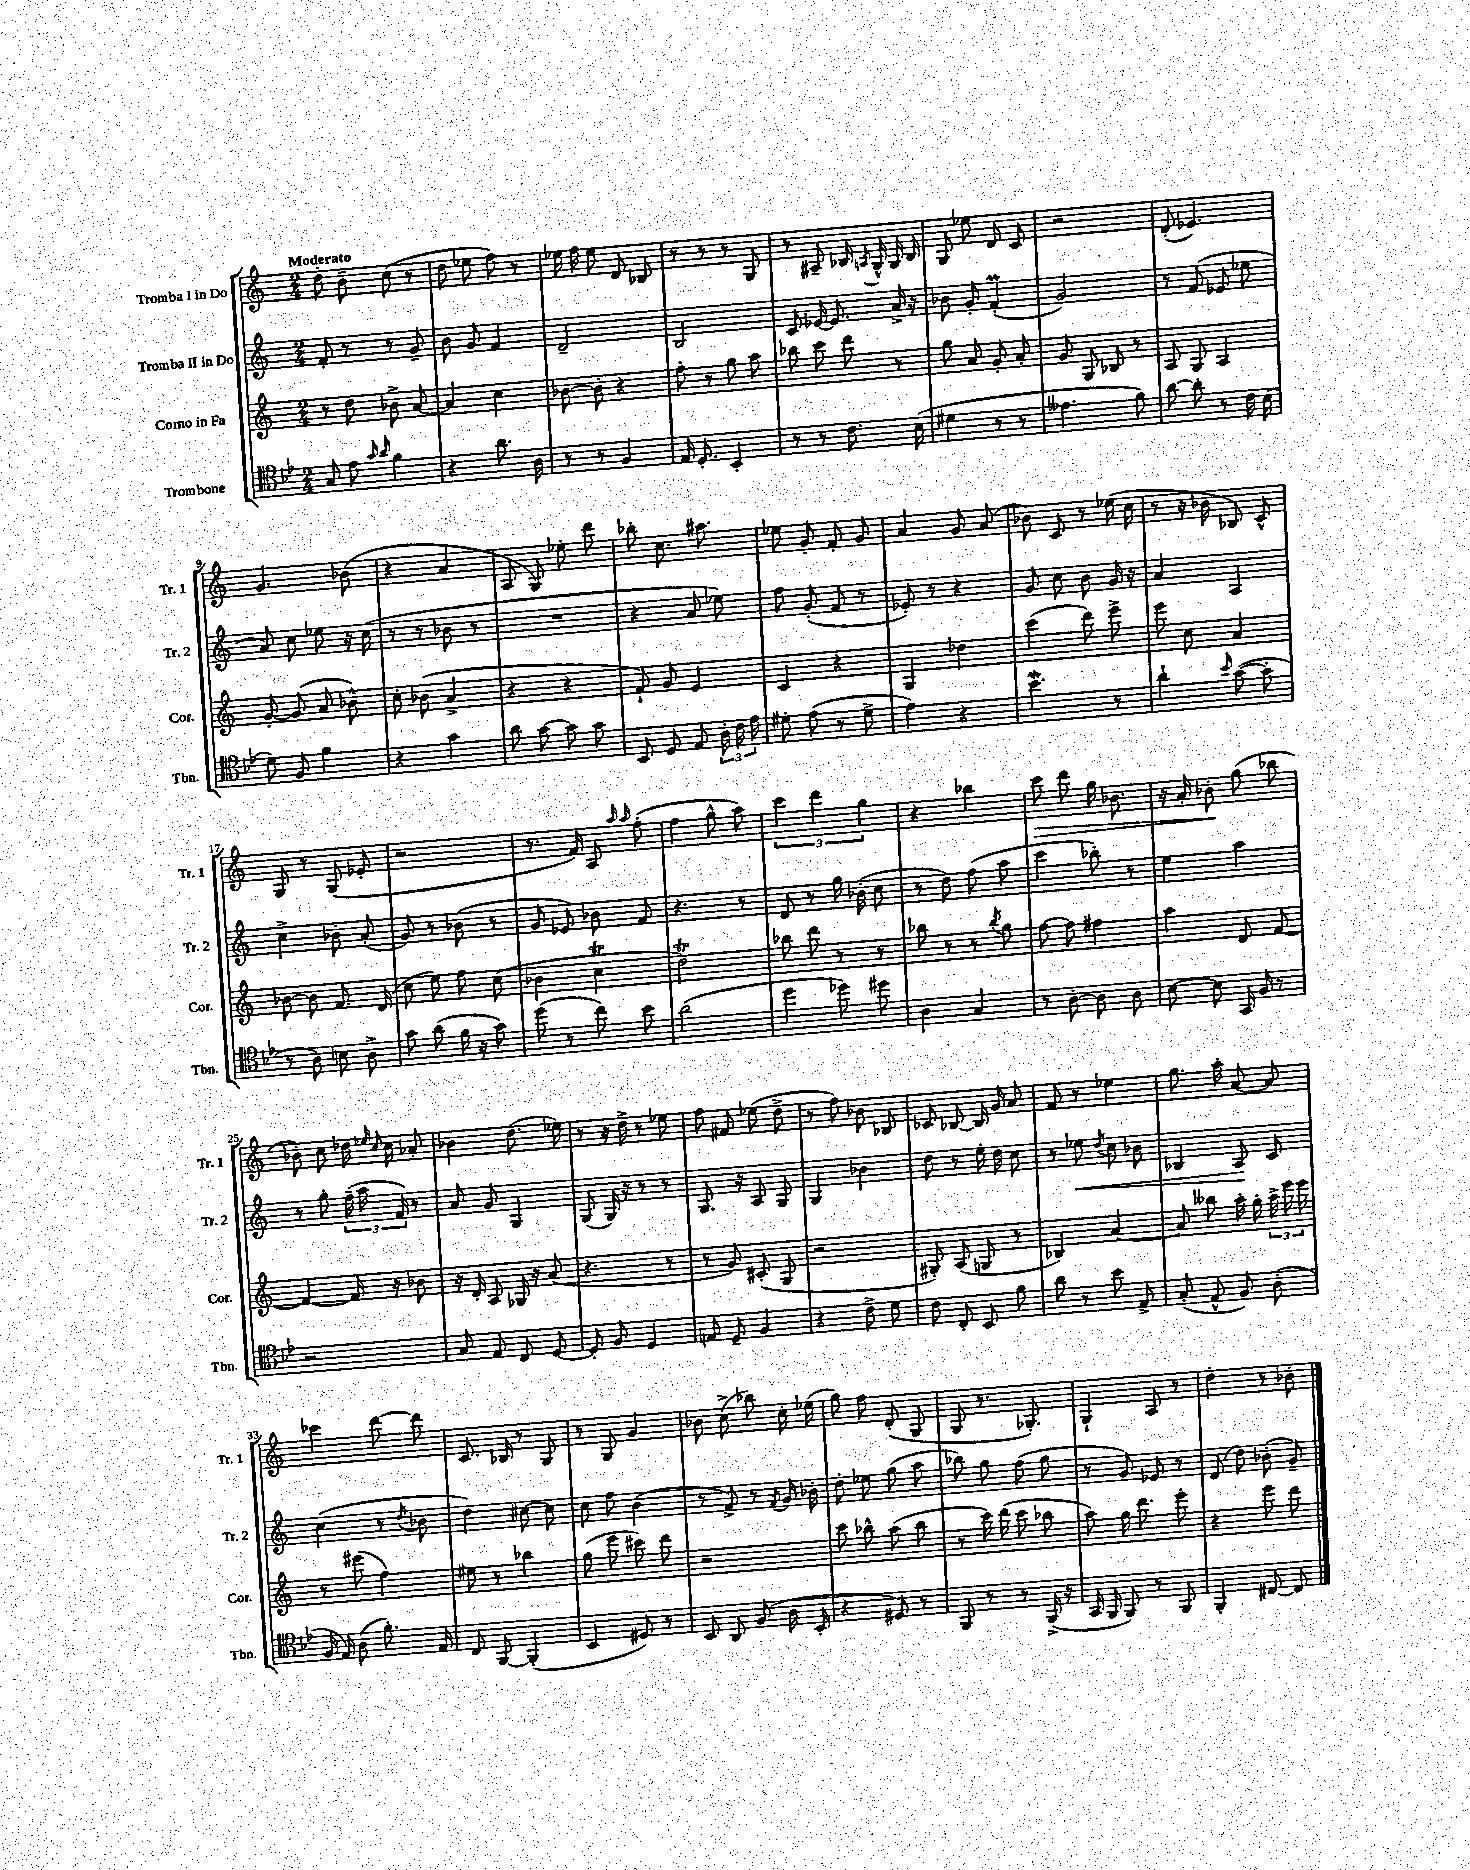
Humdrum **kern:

**kern	**kern	**kern	**kern
*staff4	*staff3	*staff2	*staff1
*clefC4	*clefG2	*clefG2	*clefG2
*k[b-e-]	*k[]	*k[]	*k[]
*M2/4	*M2/4	*M2/4	*M2/4
8G/	8r	8f'/	8dd'\
8e-\	8dd\	8r	8b~\
16qqg/	.	.	.
16qqa/	.	.	.
4f\	8b-^\	8r	(8cc\
.	[8a/	8g~/	8r
=	=	=	=
4r	4a/]	8b\	8dd\
.	.	8g/	8ee-\
8.a\	4cc\	4f/	8ff\)
.	.	.	8r
16A\	.	.	.
=	=	=	=
8r	[8b-\	2d~/	16ee-\
.	.	.	16ff\
8r	8b-'\]	.	8ee-\
4F/	4r	.	8d/
.	.	.	8B-/
=	=	=	=
16E-/	8ff'\	2B/	8r
8.D'/	.	.	.
.	8r	.	8r
4BB-'/	8gg\	.	8r
.	8aa\	.	8G/
=	=	=	=
8r	8bb-\	8c/	8r
8r	8ccc\	[16e-/	8A#~/
.	.	8.e-/]	.
8.c\	8ddd\	.	16B-/
.	.	.	8qA/
.	.	.	16G^^/
.	8r	16a^/	16G/
(16B-\	.	16r	16B-/
=	=	=	=
4d#\	8gg\	8b-\	8G/
.	8a/	8g'/	8ee-\
8r	8g'/	(4f'/	8d/
8r	8a'/	.	8c/
=	=	=	=
4.e--\	8g/	2g/)	2r
.	8G/	.	.
.	8B-/	.	.
8f\)	8r	.	.
=	=	=	=
[8a\	8A/	8r	(8d'/
8a'\]	8G/	(8f/	4.e-/)
8r	4A/	8e-/	.
16c\	.	8ee-\	.
(16B-\	.	.	.
=	=	=	=
8d\)	[8g'/	8a/)	4.g/
8F/	(8g/]	8cc\	.
4f\	8a/	8ee-\	.
.	8b-^^\)	16r	(8b-\
.	.	(16cc\	.
=	=	=	=
4r	8cc'\	8r	4r
.	(8b-\	8r	.
4g\	4a^/	8b-\	4a/
.	.	8r	.
=	=	=	=
8a\	4r	2r	8A/
[8g\	.	.	8G/)
8g\]	4r	.	8ee-'\
8g\	.	.	8ddd\
=	=	=	=
8BB-/	8f`/)	4r	8bb-'\
8D/	8g/	.	8.cc\
8E-/	4e/	8a/	.
.	.	.	8.aa#\
24A'\	.	8ee-\)	.
24c\	.	.	.
24e-\	.	.	.
=	=	=	=
8d#'\	4c/	8ff\	8ee-\
(8e-\	.	(8g'/	8g'/
8r	4r	8f/	8f'/
8d#^\	.	8r	8g/
=	=	=	=
4e-\)	4G/	8e-'/)	4a/
.	.	8r	.
4r	4dd-\	4r	8g/
.	.	.	(8a/
=	=	=	=
4.b-\	(4ccc\	8g/	8b-\)
.	.	8cc\	8c/
.	8ddd\)	8b\	8r
8r	8eee^\	16g/	(16ee-\
.	.	16r	16cc\
=	=	=	=
4a`\	8eee\	4a/	8r
.	8cc\	.	16r
.	.	.	16b-\
16qqb-/	.	.	.
([8g\	4a/	4A/	8B-/)
8g'\]	.	.	8c^^/
=	=	=	=
8r	[8b-\	4cc^\	8G/
8A\)	8b-\]	.	8r
8B\	8.f/	8b-'\	(8G/
8A^\	.	(8a'/	8e-'/
.	(16d/	.	.
=	=	=	=
8g\	8cc\	8g/)	2r
(8a\	8ee\)	8r	.
16f\	8ff\	(8b-\	.
16r	.	.	.
8g\)	(8cc\	8r	.
=	=	=	=
(8dd\	4b-\	8g/	8.r
8r	.	8e-/)	.
.	.	.	16f/)
8cc\)	4cc\	8b-\	8A/
.	.	.	16qqaa/
.	.	.	16qqaa/
8b-\	.	8f/	(8ff'\
=	=	=	=
(2a\	2dd\)	4.r	4ff\
.	.	.	8gg^^\
.	.	8r	8aa\)
=	=	=	=
4dd\	8bb-\	8d/	6ccc\
.	8ddd\	8r	.
.	.	.	6ddd\
8dd-\)	8r	16gg\	.
.	.	(16b-'\	.
.	.	.	6gg\
8dd#\	8r	8cc\	.
=	=	=	=
4A\	8bb-\	8r	4r
.	8r	8dd\)	.
4G/	8r	(8ff\	4bb-\
.	8qbb-/	.	.
.	8gg\	8aa\	.
=	=	=	=
8r	[8ff\	4ccc\	8ccc\
[8A'\	8ff\]	.	8ddd\
8A\]	4ff#\	8bb-'\)	16gg\
.	.	.	8.b-\
8A\	.	8r	.
=	=	=	=
[8B-\	4aa\	4ee\	16r
.	.	.	16a'/
8B-\]	.	.	8b-'\
16GG/	8d/	4aa\	(8gg\
16F/	.	.	.
8r	[8f/	.	8bb-\
=	=	=	=
2r	4f/_	8r	8b-'\)
.	.	8gg'\	8cc\
.	16f/]	(24ff~\	16dd-\
.	.	24aa\	.
.	.	.	16qqee-/
.	.	.	16qqcc/
.	16r	.	16cc\
.	.	24f/)	.
.	8b-\	8r	8a-'/
=	=	=	=
8G/	16r	8a/	4b-\
.	16d'/	.	.
8E-/	8A/	8g/	.
8C/	16G-/	4G/	(8.dd\
.	16r	.	.
[8D/	(8a/	.	.
.	.	.	16ee-\)
=	=	=	=
8D'/]	4.r	(8G/	8r
8F/	.	16G/)	16r
.	.	16r	16dd^\
4D/	.	8r	8r
.	8r	8r	8ee-\
=	=	=	=
8E/	8r	8.G/	8ff\
8D~/	8g/)	.	8f#/
.	.	16r	.
4F/	(8c#'/	8A/	(8ee-\
.	8G/	8G/	8dd^\
=	=	=	=
4r	2r	4G/	8r
.	.	.	8ff\)
8c^\	.	4b-\	8b-\
8d\	.	.	8B-/
=	=	=	=
8c\	8G#'/)	8dd\	8c-/
8C'/	(8A/	8r	[8B-/
8BB-/	8G/	16ee'\	16B-/]
.	.	16dd\	16g/
8f\	8r	8cc\	8a/
=	=	=	=
8a\	4B-/)	8r	8f/
8r	.	8ee-\	8r
.	.	8qdd/	.
8b-\	[4a/	8cc\	4ee-\
8E-^/	.	8b-\	.
=	=	=	=
(8G'/	8a/]	4B-/	8.gg\
8E-^^/	8bb--\	.	.
.	.	.	16aa'\
8F/)	16aa'\	8A/	[8a/
.	16gg'\	.	.
(8A'\	24aa^\	8c/	8a/]
.	24eee\	.	.
.	24eee\	.	.
=	=	=	=
16F/	8r	(4cc\	4ccc-\
16E-/)	.	.	.
(8A\	(8eee#\	.	.
8.f'\)	4ff\)	8r	[8ddd\
.	.	8qdd/	.
.	.	8b-\	8ddd\]
16E-/	.	.	.
=	=	=	=
8C/	8ee#\	4dd\)	8.c/
[8FF/	8r	.	.
.	.	.	16B-/
(4FF'/]	4bb-\	[8cc#\	8r
.	.	8cc#\]	8G/
=	=	=	=
4BB-/	(8gg\	8cc\	8r
.	8eee\	8ff\	8G/
8D#/)	8ccc#\)	(4b\	4g/
8r	8ddd\	.	.
=	=	=	=
8BB-/	2r	8r	8b-\
8AA/	.	8f^/)	(8cc^\
(8F/	.	8r	8bb-\)
.	.	8qf/	.
16A\	.	16g/	16cc'\
16BB-'/	.	16b-'\	(16ee-\
=	=	=	=
4r	8ccc\	8dd'\	8gg\)
.	8bb-^^\	8ee-\	8ff\
8D#/)	(8aa\	(8gg\	(8d'/
8r	8bb-\	8aa\	8G/
=	=	=	=
8FF/	8r	8bb-\)	8G/
8r	16ccc\)	8gg\	8.r
.	(16ddd\	.	.
8r	8ccc\	(8ff\	.
.	.	.	8.G-'/)
(16FF^/	8bb-\	8gg\	.
16r	.	.	.
=	=	=	=
16GG/	8aa\)	8r	4G`/
16FF/	.	.	.
8FF/)	16gg\	8g/)	.
.	8.ddd\	.	.
8r	.	8e-/	8A/
8FF/	8eee'\	8r	8r
=	=	=	=
4FF'/	4r	(8d/	4dd'\
.	.	8dd\)	.
[8C#/	8eee\	(8b-'\	8r
8C#/]	8ddd\	8g~/)	8b-'\
==	==	==	==
*-	*-	*-	*-
